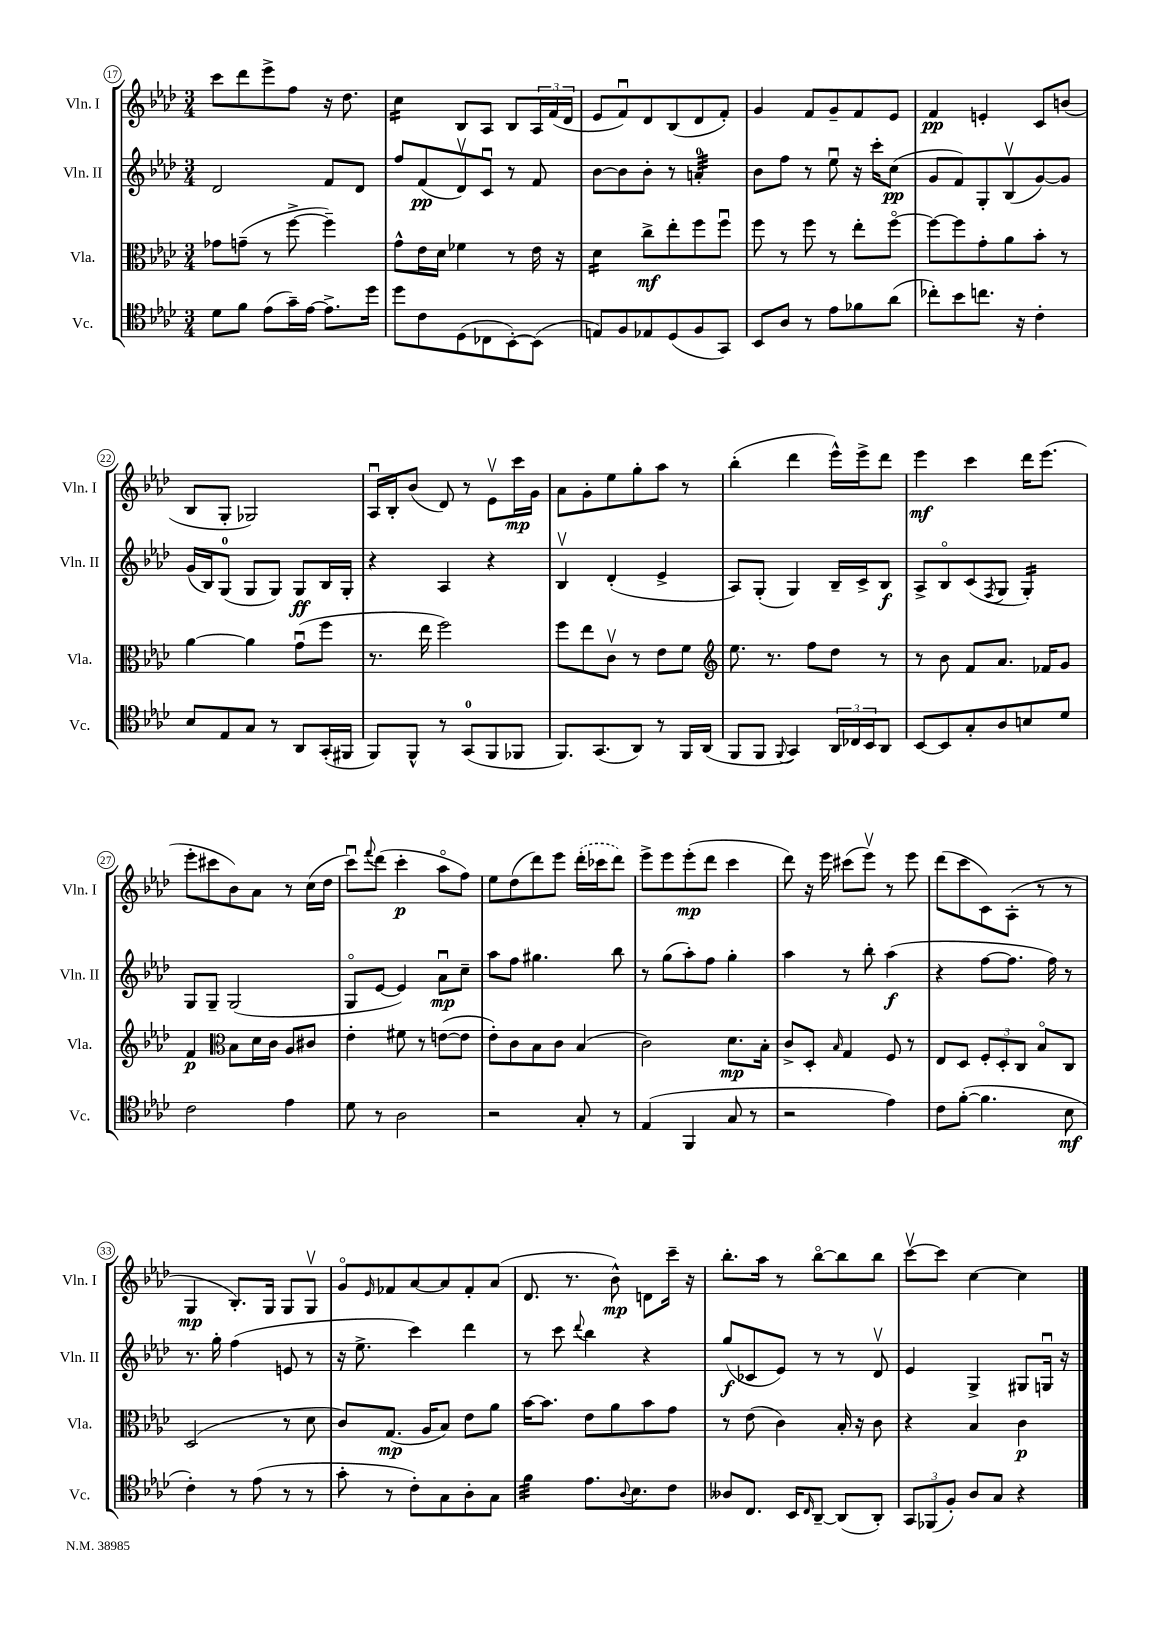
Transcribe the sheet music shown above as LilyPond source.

<<
\new StaffGroup <<
\new Staff = "s0" \with { instrumentName = "Vln. I" shortInstrumentName = "Vln. I" } {
    \clef treble \key aes \major \numericTimeSignature \time 3/4
    c'''8 des'''8 ees'''8-> f''8 r16 des''8. |
    c''4:16 bes8 aes8 bes8 \tuplet 3/2 { aes16 f'16( des'16 } |
    ees'8 f'8\downbow) des'8 bes8( des'8 f'8-.) |
    g'4 f'8 g'8-- f'8 ees'8 |
    f'4\pp e'4-. c'8 b'8( |
    bes8 g8-. ges2) |
    aes16\downbow bes16-. bes'8( des'8) r8 ees'8\upbow c'''16\mp g'16 |
    aes'8 g'8-. ees''8 g''8-. aes''8 r8 |
    bes''4-.( des'''4 ees'''16-^) ees'''16-> des'''8 |
    ees'''4\mf c'''4 des'''16 ees'''8.( |
    ees'''8-. cis'''8 bes'8) aes'8 r8 c''16( des''16 |
    c'''8\downbow) \appoggiatura { f'''8 } des'''8( c'''4-.\p aes''8\flageolet f''8) |
    ees''8 des''8( des'''8) ees'''8 \once \slurDashed des'''16-.( ces'''16 des'''8) |
    ees'''8-> ees'''8 ees'''8-.\mp( des'''8 c'''4 |
    des'''8) r16 ees'''16 cis'''8( ees'''8\upbow) r8 ees'''8 |
    des'''8( c'''8 c'8) aes8-.( r8 r8 |
    g4\mp bes8.-.) g16 g8 g8\upbow |
    g'8\flageolet \grace { ees'16 } fes'8 aes'8~ aes'8 fes'8-. aes'8( |
    des'8. r8. bes'8-^\mp) d'8 c'''16-- r16 |
    bes''8.-. aes''16 r8 bes''8~\flageolet bes''8 bes''8 |
    c'''8~\upbow c'''8 c''4~ c''4 \bar "|." |
}
\new Staff = "s1" \with { instrumentName = "Vln. II" shortInstrumentName = "Vln. II" } {
    \clef treble \key aes \major \numericTimeSignature \time 3/4
    des'2 f'8 des'8 |
    f''8 f'8\pp( des'8\upbow) c'8\downbow r8 f'8 |
    bes'8~ bes'8 bes'8-. r8 a'4:32-0-. |
    bes'8 f''8 r8 ees''8\downbow r16 c'''16-. c''8\pp( |
    g'8 f'8) g8-. bes8\upbow( g'8~) g'8 |
    g'16( bes16) g8-0( g8 g8) g8\ff bes16 g16-. |
    r4 aes4 r4 |
    bes4\upbow des'4-.( ees'4-> |
    aes8) g8-.( g4) bes16-- c'16-> bes8\f |
    aes8-> bes8\flageolet c'8( \acciaccatura { f8 } g8 g4:16-.) |
    g8 g8-- g2( |
    g8\flageolet ees'8~ ees'4) aes'8\downbow\mp c''8-- |
    aes''8 f''8 gis''4. bes''8 |
    r8 g''8( aes''8-.) f''8 g''4-. |
    aes''4 r8 bes''8-. aes''4\f( |
    r4 f''8~ f''8. f''16) r8 |
    r8. g''16-. f''4( e'8 r8 |
    r16 ees''8.-> c'''4) des'''4 |
    r8 c'''8 \appoggiatura { des'''8 } bes''4 r4 |
    g''8\f( ces'8 ees'8) r8 r8 des'8\upbow |
    ees'4 g4-> gis8 g16\downbow r16 \bar "|." |
}
\new Staff = "s2" \with { instrumentName = "Vla." shortInstrumentName = "Vla." } {
    \clef alto \key aes \major \numericTimeSignature \time 3/4
    ges'8 g'8--( r8 f''8~-> f''4--) |
    g'8-^ ees'16 des'16 fes'4 r8 ees'16 r16 |
    des'4:16 c''8->\mf ees''8-. f''8 f''8\downbow |
    f''8 r8 f''8 r8 ees''8-. f''8~\flageolet |
    f''8~ f''8 g'8-. aes'8 bes'8-. r8 |
    aes'4~ aes'4 g'8\downbow( f''8 |
    r8. ees''16 f''2) |
    f''8 ees''8 c'8\upbow r8 ees'8 f'8 |
    \clef treble ees''8. r8. f''8 des''8 r8 |
    r8 bes'8 f'8 aes'8. fes'16 g'8 |
    f'4\p \clef alto bes8 des'16 c'16 aes8 cis'8 |
    ees'4-. fis'8 r8 e'8~( e'8 |
    ees'8-.) c'8 bes8 c'8 bes4( |
    c'2) des'8.\mp bes16-. |
    c'8-> des8-. \grace { bes16 } g4 f8 r8 |
    ees8 des8 \tuplet 3/2 { f8-. des8-. c8 } bes8\flageolet c8 |
    des2( r8 des'8 |
    c'8) g8.\mp( aes16 bes8) ees'8 aes'8 |
    bes'16~ bes'8. ees'8 aes'8 bes'8 g'8 |
    r8 ees'8( c'4) bes16-. r16 c'8 |
    r4 bes4 c'4\p \bar "|." |
}
\new Staff = "s3" \with { instrumentName = "Vc." shortInstrumentName = "Vc." } {
    \clef tenor \key aes \major \numericTimeSignature \time 3/4
    des'8 f'8 ees'8( g'16--) ees'16~ ees'8.-> des''16 |
    des''8 c'8 des8( ces8 bes,8~-.) bes,8( |
    e8) f8 ees8 des8( f8 g,8) |
    bes,8 aes8 r8 ees'8 fes'8 aes'8( |
    ces''8-.) bes'8 c''8. r16 c'4-. |
    bes8 ees8 g8 r8 aes,8 g,16-.( fis,16 |
    f,8) f,8-^ r8 g,8-0( f,8 fes,8 |
    f,8.) g,8.( aes,8) r8 f,16 aes,16( |
    f,8 f,8 \appoggiatura { f,8 } g,4) \tuplet 3/2 { aes,16 ces16 bes,16 } aes,8 |
    bes,8~ bes,8 g8-. aes8 b8 des'8 |
    c'2 ees'4 |
    des'8 r8 aes2 |
    r2 g8-. r8 |
    ees4( f,4 g8 r8 |
    r2 ees'4) |
    c'8 f'8~-.( f'4. bes8\mf |
    c'4-.) r8 ees'8( r8 r8 |
    g'8-. r8 c'8-.) g8 aes8-. g8 |
    f'4:32 ees'8. \appoggiatura { aes8 } bes8. c'8 |
    aeses8 c8. bes,16 \grace { c16 } aes,8~-- aes,8( aes,8-.) |
    \tuplet 3/2 { g,8 fes,8( f8-.) } aes8 g8 r4 \bar "|." |
}
>>
>>
\layout { \context { \Score currentBarNumber = #17 \override BarNumber.stencil = #(make-stencil-circler 0.1 0.3 ly:text-interface::print) } }
